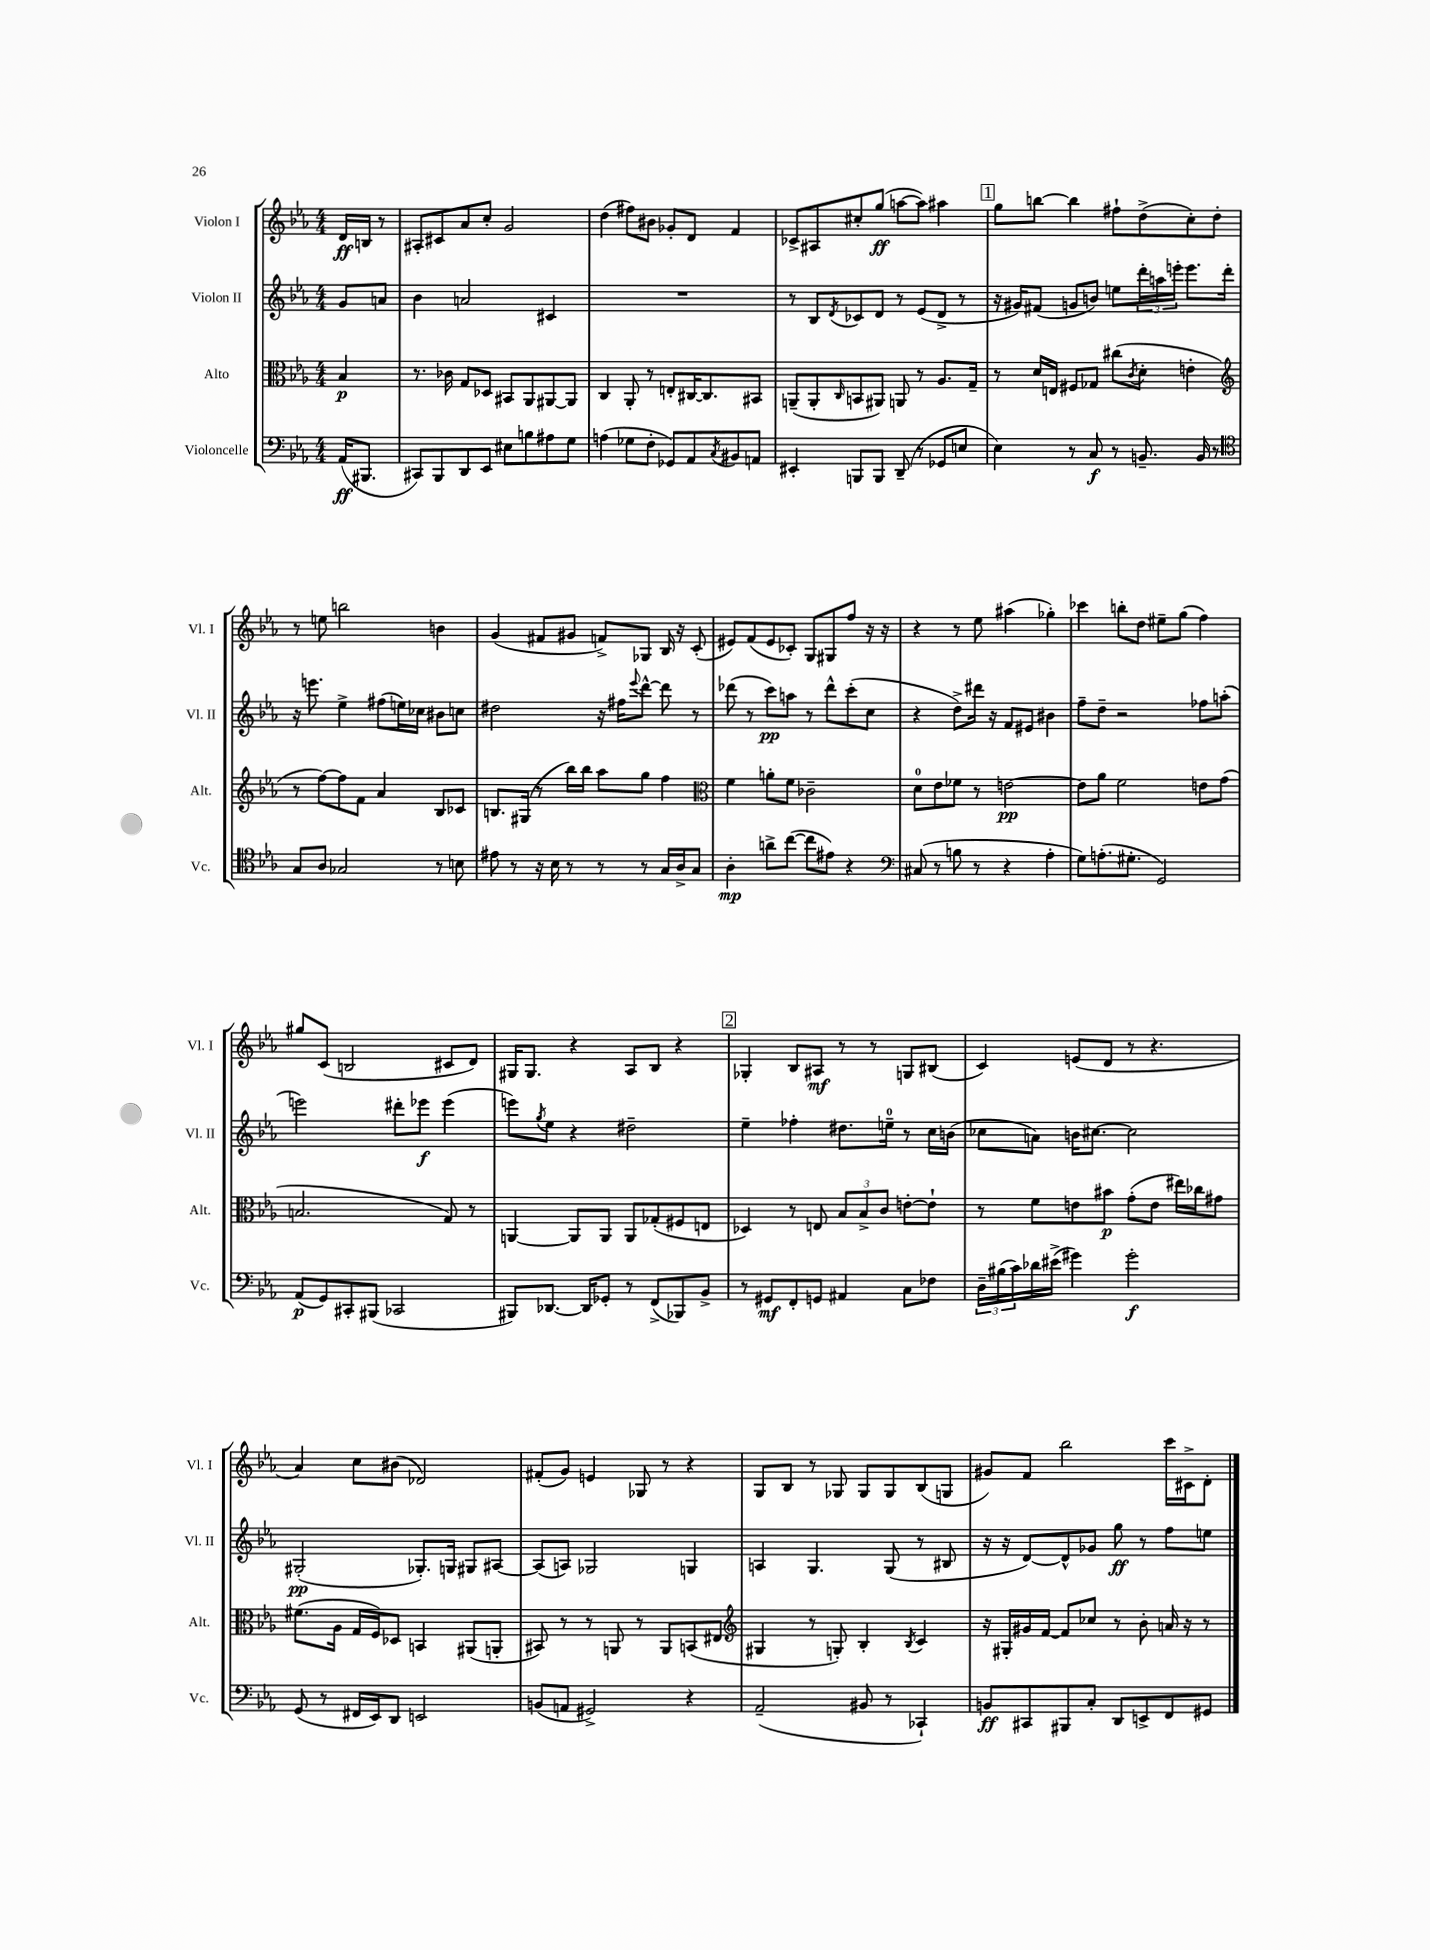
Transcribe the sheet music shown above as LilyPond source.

<<
\new StaffGroup <<
\new Staff = "s0" \with { instrumentName = "Violon I" shortInstrumentName = "Vl. I" } {
    \clef treble \key ees \major \numericTimeSignature \time 4/4 \partial 4
    d'16\ff b16 r8 |
    ais8-. cis'8 aes'8 c''8-. g'2 |
    d''4( fis''8) bis'8 ges'8-. d'8 f'4 |
    ces'8-> ais8 cis''8-. g''8\ff( a''8~ a''8) ais''4 |
    \mark \markup { \box "1" } g''8 b''8~ b''4 fis''8-! d''8->( c''8-.) d''8-. |
    r8 e''8 b''2 b'4 |
    g'4( fis'8 gis'8 f'8->) ges8 bes16 r16 c'8-.( |
    eis'8) f'8( eis'8 ces'8-.) g8 gis8 f''8 r16 r16 |
    r4 r8 ees''8 ais''4( ges''4-.) |
    ces'''4 b''8-. d''8 eis''8-- g''8( f''4) |
    gis''8 c'8( b2 cis'8 d'8) |
    gis16 gis8. r4 aes8 bes8 r4 |
    \mark \markup { \box "2" } ges4-. bes8 ais8\mf r8 r8 g8 bis8( |
    c'4) e'8( d'8 r8 r4. |
    aes'4) c''8 bis'8( des'2) |
    fis'8-.( g'8) e'4 ges8 r8 r4 |
    g8 bes8 r8 ges8 ges8 ges8 bes8( g8 |
    gis'8) f'8 bes''2 c'''16 cis'16-> d'8-. \bar "|." |
}
\new Staff = "s1" \with { instrumentName = "Violon II" shortInstrumentName = "Vl. II" } {
    \clef treble \key ees \major \numericTimeSignature \time 4/4 \partial 4
    g'8 a'8 |
    bes'4 a'2 cis'4 |
    R1 |
    r8 bes8 \acciaccatura { d'8 } ces'8 d'8 r8 ees'8( d'8-> r8 |
    \mark \markup { \box "1" } r16 gis'16) fis'8( g'8 b'8) e''8 \tuplet 3/2 { d'''16-. a''16 e'''16-. } e'''8. d'''16-. |
    r16 e'''8. ees''4-> fis''8( e''16) ces''16 bis'8 c''8 |
    dis''2 r16 fis''16 \appoggiatura { ees'''8 } d'''8~-^ d'''8 r8 |
    des'''8( r8 c'''8\pp) a''8 r8 des'''8-^ c'''8-.( c''8 |
    r4 d''8->) dis'''16 r16 f'8 eis'8 bis'4 |
    f''8-- d''8-- r2 fes''8 a''8-.( |
    e'''2) dis'''8-. ees'''8\f ees'''4( |
    e'''8) \acciaccatura { g''8 } ees''8 r4 dis''2-- |
    \mark \markup { \box "2" } ees''4-- fes''4-. dis''8. e''16-0-- r8 c''16 b'16( |
    ces''8 a'8) b'16 cis''8.~ cis''2 |
    gis2-.\pp( ges8.-.) g16 gis8 ais8~ |
    ais8( a8) ges2 g4 |
    a4 g4. g8( r8 bis8 |
    r16 r16 d'8~) d'8-^ ges'8 g''8\ff r8 f''8 e''8 \bar "|." |
}
\new Staff = "s2" \with { instrumentName = "Alto" shortInstrumentName = "Alt." } {
    \clef alto \key ees \major \numericTimeSignature \time 4/4 \partial 4
    bes4\p |
    r8. ces'16 g8 des8 bis,8 aes,8 ais,8~ ais,8 |
    c4 aes,8-. r8 e8-. cis16~ cis8. bis,8 |
    a,8--( a,8-. \grace { c16 } b,8 ais,8) a,8 r8 aes8. g16-- |
    \mark \markup { \box "1" } r8 d'16 e16 fis8 ges8 cis''8( \acciaccatura { c'8 } d'8-. e'4-. |
    \clef treble r8 f''8~) f''8 f'8 aes'4 bes8 ces'8 |
    b8. gis16( r8 bes''16) bes''16 aes''8 g''8 f''4 |
    \clef alto f'4 a'8-. f'8 ces'2-- |
    d'8-0 ees'8 fes'8 r8 e'2~\pp |
    e'8 aes'8 f'2 e'8 g'8( |
    b2. g8) r8 |
    a,4~ a,8 a,8 a,8 ges8-.( fis8 e8 |
    \mark \markup { \box "2" } des4) r8 e8 \tuplet 3/2 { bes8 bes8-> c'8 } e'8~-. e'8-! |
    r8 f'8 e'8 bis'8\p g'8-.( e'8 eis''16) ces''16 gis'8 |
    fis'8.( aes16 g16 f16) des8 b,4 ais,8( a,8-. |
    bis,8) r8 r8 a,8 r8 a,8 b,8( eis8 |
    \clef treble gis4 r8 g8-.) bes4-. \acciaccatura { bes8 } c'4 |
    r16 gis16-. gis'16 f'16~ f'8 ces''8 r8 bes'8-. a'16 r16 r8 \bar "|." |
}
\new Staff = "s3" \with { instrumentName = "Violoncelle" shortInstrumentName = "Vc." } {
    \clef bass \key ees \major \numericTimeSignature \time 4/4 \partial 4
    aes,16\ff( bis,,8. |
    cis,8) bes,,8 d,8 ees,8 eis8 b8 ais8 g8 |
    a4( ges8 f8-. ges,8) aes,8 \acciaccatura { c8 } bis,8 a,8 |
    eis,4-. b,,8 b,,8 d,8--( r8 ges,8 e8 |
    \mark \markup { \box "1" } ees4) r8 c8\f r8 b,8.-- b,16 r8 |
    \clef tenor g8 aes8 ges2 r8 b8 |
    eis'8 r8 r16 bes16 r8 r8 r8 g16 aes16-> g8 |
    aes4-.\mp a'8-> c''8~( c''8 eis'8) r4 |
    \clef bass cis8( r8 b8 r8 r4 aes4-. |
    g8) a8.-.( gis8.-. g,2) |
    aes,8\p( g,8) cis,8-. bis,,8( ces,2 |
    bis,,8) des,8.~ des,16 ges,8-. r8 f,8->( bes,,8) bes,8-> |
    \mark \markup { \box "2" } r8 gis,8\mf f,8-. g,8 ais,4 c8 fes8 |
    \tuplet 3/2 { d16-- bis16( c'16) } des'16 eis'16->( gis'4) gis'2-.\f |
    g,8( r8 fis,16 ees,16) d,8 e,2 |
    b,8( a,8 gis,2->) r4 |
    aes,2--( bis,8 r8 ces,4-!) |
    b,8\ff cis,8 bis,,8 c8-. d,8 e,8-> f,8 gis,8 \bar "|." |
}
>>
>>
\layout { \context { \Score \remove "Bar_number_engraver" } }
